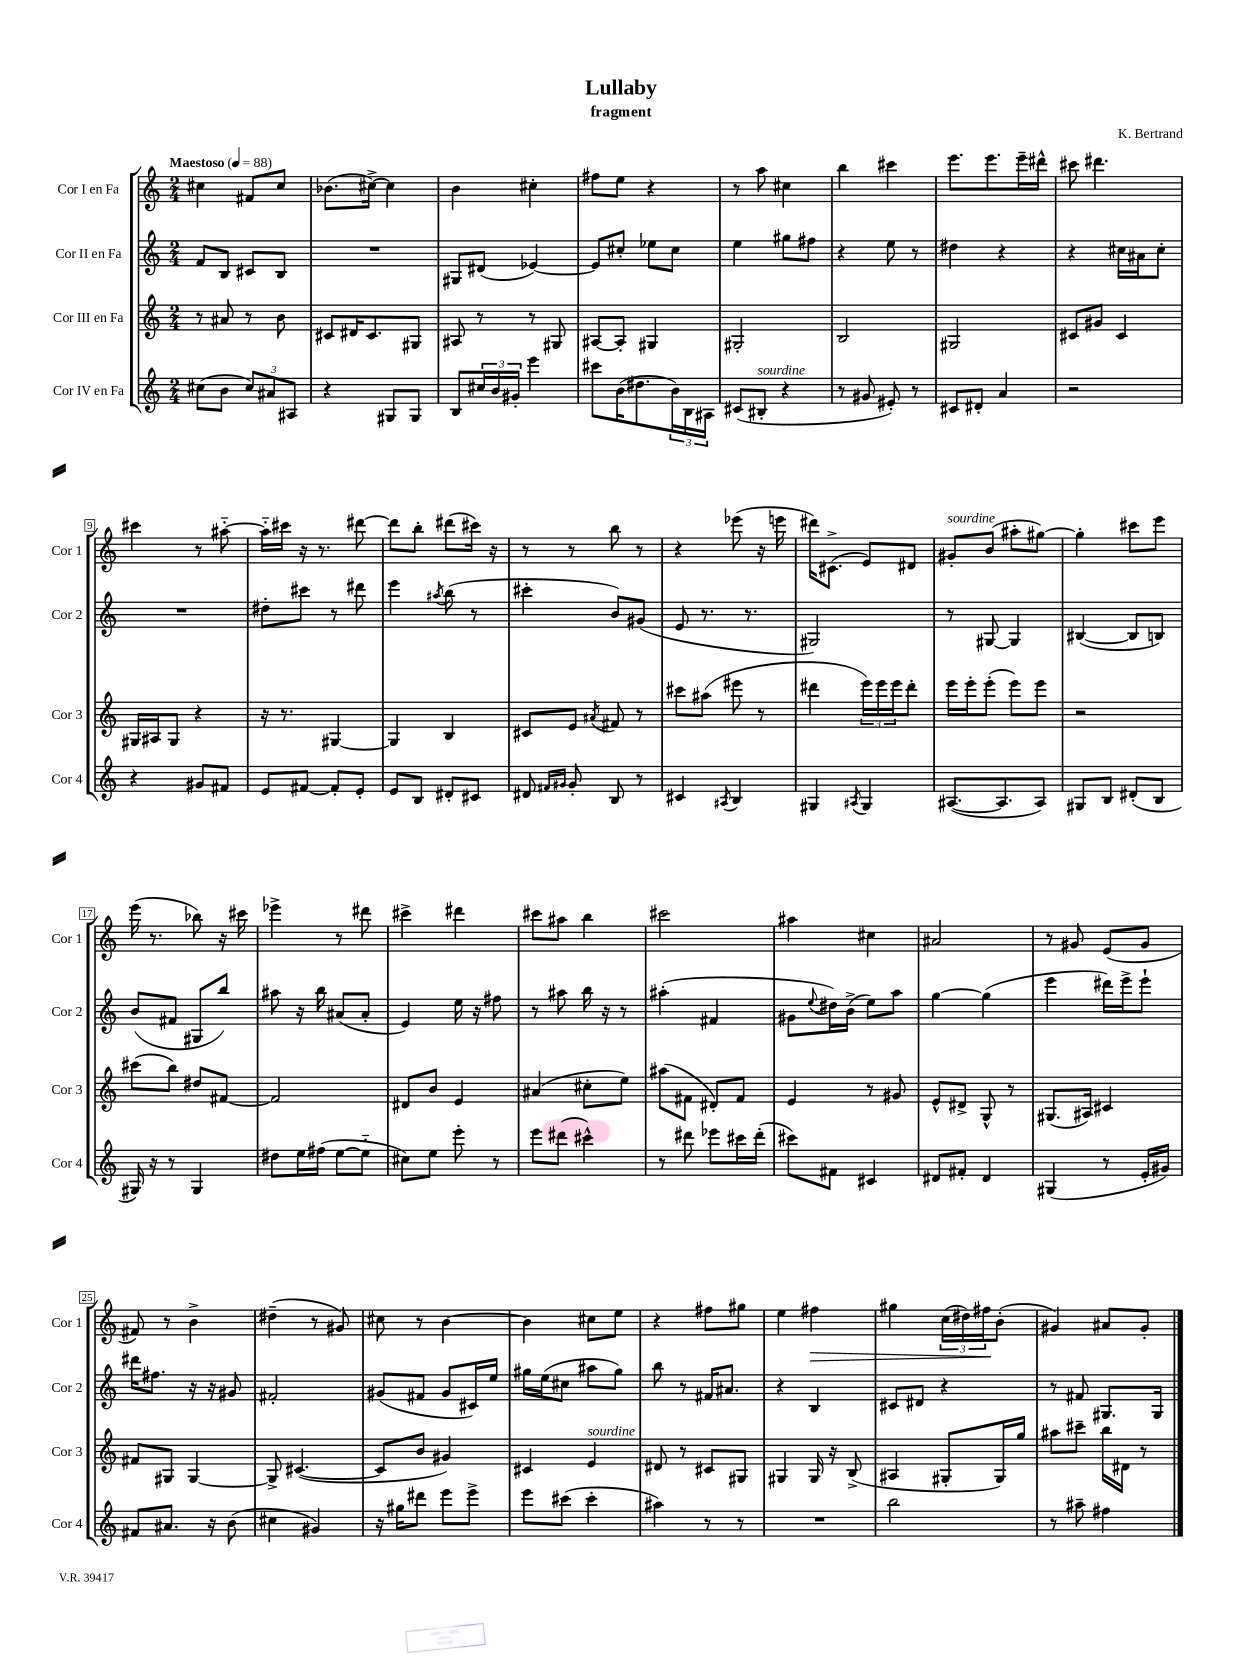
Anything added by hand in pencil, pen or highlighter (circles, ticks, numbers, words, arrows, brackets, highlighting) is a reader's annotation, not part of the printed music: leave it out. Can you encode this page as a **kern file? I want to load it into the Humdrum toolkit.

**kern	**kern	**kern	**kern	**dynam
*part4	*part3	*part2	*part1	*part1
*staff4	*staff3	*staff2	*staff1	*staff1
*I"Cor IV en Fa	*I"Cor III en Fa	*I"Cor II en Fa	*I"Cor I en Fa	*
*I'Cor 4	*I'Cor 3	*I'Cor 2	*I'Cor 1	*
*clefG2	*clefG2	*clefG2	*clefG2	*
*k[]	*k[]	*k[]	*k[]	*
*M2/4	*M2/4	*M2/4	*M2/4	*
*MM88	*MM88	*MM88	*MM88	*
=1	=1	=1	=1	=1
!	!	!	!LO:TX:a:B:t=Maestoso	!
(8cc#X\L	8r	8f/L	4cc#X\	.
8b\J	8a#X/	8B/J	.	.
12cc#/L)	8r	8c#X/L	8f#X/L	.
12a#X/	.	.	.	.
.	8b\	8B/J	8cc#/J	.
12A#X/J	.	.	.	.
=2	=2	=2	=2	=2
4r	8c#X/L	2r	(8.b-X\L	.
.	16d#X/K	.	.	.
.	8.c#/	.	[16cc#X^\Jk)	.
8G#X/L	.	.	4cc#\]	.
8G#/J	8G#X/J	.	.	.
=3	=3	=3	=3	=3
8B/L	8A#X/	8G#X/L	4b\	.
24cc#X/L	8r	(8d#X/J	.	.
24b/	.	.	.	.
24g#X'/JJ	.	.	.	.
4eee\	8r	[4e-X/)	4cc#X'\	.
.	8G#X/	.	.	.
=4	=4	=4	=4	=4
8ccc#X\L	[8A#X/L	8e-/L]	8ff#X\L	.
(16b\K	8A#'/J]	8cc#X'/J	8ee\J	.
8.dd#X\	.	.	.	.
.	4G#X/	8ee-X\L	4r	.
24b\L)	.	8cc#\J	.	.
24B\	.	.	.	.
24A#X\JJ	.	.	.	.
=5	=5	=5	=5	=5
(8c#X/L	2G#X'/	4ee\	8r	.
!LO:TX:a:i:t=sourdine	!	!	!	!
8B#X'/J	.	.	8aa\	.
4r	.	8gg#X\L	4cc#X\	.
.	.	8ff#X\J	.	.
=6	=6	=6	=6	=6
8r	2B/	4r	4bb\	.
8g#X/	.	.	.	.
8e#X'/)	.	8ee\	4ccc#X\	.
8r	.	8r	.	.
=7	=7	=7	=7	=7
8c#X/L	2G#X/	4dd#X\	8.eee\L	.
8d#X'/J	.	.	.	.
.	.	.	8.eee\	.
4a/	.	4r	.	.
.	.	.	16eee~\L	.
.	.	.	16ddd#X^^\JJ	.
=8	=8	=8	=8	=8
2r	8c#X/L	4r	8ccc#X\	.
.	8g#X/J	.	4.ddd#X\	.
.	4c#/	16cc#X\LL	.	.
.	.	16a#X\J	.	.
.	.	8cc#'\J	.	.
!!LO:LB:g=z
=9	=9	=9	=9	=9
4r	16G#X/LL	2r	4ccc#X\	.
.	16A#X/J	.	.	.
.	8G#/J	.	.	.
8g#X/L	4r	.	8r	.
8f#X/J	.	.	[8aa#X\	.
=10	=10	=10	=10	=10
8e/L	16r	8dd#X'\L	16aa#\LL]	.
.	8.r	.	16ccc#X\JJ	.
[8f#X/J	.	8ccc#X\J	16r	.
.	.	.	8.r	.
8f#'/L]	[4G#X/	8r	.	.
8e'/J	.	8ddd#X\	[8ddd#X\	.
=11	=11	=11	=11	=11
8e/L	4G#/]	4eee\	8ddd#\L]	.
8B/J	.	.	8bb'\J	.
.	.	8qaa#X/	.	.
8d#X'/L	4B/	(8bb\	(8ddd#X\L	.
8c#X/J	.	8r	16ccc#X\Jk)	.
.	.	.	16r	.
=12	=12	=12	=12	=12
8d#X/	8c#X/L	4ccc#X'\	8r	.
16qqf#X/LL	.	.	.	.
16qqg#X/JJ	.	.	.	.
8g#'/	8e/J	.	8r	.
.	8qa#X/	.	.	.
8B/	8f#X/	8b/L)	8bb\	.
8r	8r	(8g#X/J	8r	.
=13	=13	=13	=13	=13
4c#X/	8ccc#X\L	8e/	4r	.
.	(8aa#X\J	8.r	.	.
8qA#X/	.	.	.	.
4B/	8eee#X\	.	(8eee-X\	.
.	.	8.r	.	.
.	8r	.	16r	.
.	.	.	16eeen\	.
=14	=14	=14	=14	=14
4G#X/	4ddd#X\	2G#X/)	16ddd#X\KL)	.
.	.	.	(8.c#X^\J	.
8qA#X/	.	.	.	.
4G#/	24eee\LL)	.	8e/L)	.
.	24eee\	.	.	.
.	24eee\J	.	.	.
.	8ddd#'\J	.	8d#X/J	.
=15	=15	=15	=15	=15
!	!	!	!LO:TX:a:i:t=sourdine	!
([8.A#X/L	16eee\LL	8r	8g#X'/L	.
.	16eee'\J	.	.	.
.	(8eee'\J	[8G#X/	(8b/J	.
8.A#/]	.	.	.	.
.	8eee\L)	4G#/]	8aa#X'\L	.
8A#/J)	8eee\J	.	[8gg#X\J)	.
=16	=16	=16	=16	=16
8G#X/L	2r	([4B#X/	4gg#'\]	.
8B/J	.	.	.	.
(8d#X'/L	.	8B#/L]	8ccc#X\L	.
8B/J	.	8Bn/J)	8eee\J	.
!!LO:LB:g=z
=17	=17	=17	=17	=17
16G#X/)	(8ccc#X\L	(8b/L	(16eee\	.
16r	.	.	8.r	.
8r	8bb\J)	8f#X/J	.	.
4G#/	8dd#X/L	8G#X/L	8bb-X\)	.
.	[8f#X/J	8bb/J)	16r	.
.	.	.	16ccc#X\	.
=18	=18	=18	=18	=18
8dd#X\L	2f#/]	8aa#X\	4eee-X^\	.
16ee\L	.	16r	.	.
(16ff#X\JJ	.	16bb\	.	.
[8ee\L	.	(8a#X/L	8r	.
8ee\J]	.	8a#'/J	8ddd#X\	.
=19	=19	=19	=19	=19
8cc#X\L)	8d#X/L	4e/)	4ccc#X^\	.
8ee\J	8b/J	.	.	.
8eee'\	4e/	16ee\	4ddd#X\	.
.	.	16r	.	.
8r	.	8ff#X\	.	.
=20	=20	=20	=20	=20
8eee\L	(4a#X/	8r	8ccc#X\L	.
(8ddd#X\J	.	8aa#X\	8aa#X\J	.
4ccc#X^^\)	8cc#X'\L	16bb\	4bb\	.
.	.	16r	.	.
.	8ee\J)	8r	.	.
=21	=21	=21	=21	=21
8r	(8aa#X\L	(4aa#X'\	2ccc#X\	.
8ddd#X\	8f#X\J	.	.	.
8eee-X\L	8d#X'/L)	4f#X/	.	.
16ccc#X\L	8f#/J	.	.	.
(16ddd#'\JJ	.	.	.	.
=22	=22	=22	=22	=22
8ccc#X\L)	4e/	8g#X\L	4aa#X\	.
.	.	8qqee/	.	.
8f#X\J	.	16dd#X\L)	.	.
.	.	(16b^\JJ	.	.
4c#X/	8r	8ee\L)	4cc#X\	.
.	8g#X/	8aa\J	.	.
=23	=23	=23	=23	=23
8d#X/L	8e^^/L	[4gg\	2a#X/	.
8f#X'/J	8d#X^/J	.	.	.
4d#/	8G^^/	(4gg\]	.	.
.	8r	.	.	.
=24	=24	=24	=24	=24
(4G#X/	(8.G#X/L	4eee\	8r	.
.	.	.	8g#X/	.
.	16A#X/Jk)	.	.	.
8r	4c#X/	16ddd#X\LL)	(8e/L	.
.	.	16eee^\J	.	.
16e'/LL	.	8eee`\J	8g#/J	.
16g#X/JJ)	.	.	.	.
!!LO:LB:g=z
=25	=25	=25	=25	=25
8f#X/L	8f#X/L	16ddd#X\KL	8f#X/)	.
.	.	8.ff#X\J	.	.
8.a#X/J	8G#X/J	.	8r	.
.	[4G#/	16r	4b^\	.
16r	.	16r	.	.
(8b\	.	8g#X/	.	.
=26	=26	=26	=26	=26
4cc#X\	8G#^/]	2f#X'/	(4dd#X~\	.
.	([4.c#X/	.	.	.
4g#X/)	.	.	8r	.
.	.	.	8g#X/)	.
=27	=27	=27	=27	=27
16r	8c#/L]	(8g#X/L	8cc#X\	.
16gg#X\KL	.	.	.	.
8ddd#X\J	8b/J	8f#X/J	8r	.
8eee\L	4g#X/)	8g#/L	[4b\	.
8eee^\J	.	16c#X/L)	.	.
.	.	16ee/JJ	.	.
=28	=28	=28	=28	=28
8eee\L	4c#X/	16gg#X\LL	4b\]	.
.	.	(16ee\J	.	.
(8ccc#X\J	.	8cc#X\J	.	.
!	!LO:TX:a:i:t=sourdine	!	!	!
4ccc#'\	4e/	8aa#X\L	8cc#X\L	.
.	.	8gg#\J)	8ee\J	.
=29	=29	=29	=29	=29
4aa#X\)	8d#X/	8bb\	4r	.
.	8r	8r	.	.
8r	8c#X/L	16f#X/KL	8ff#X\L	.
.	.	8.a#X/J	.	.
8r	8G#X/J	.	8gg#X\J	.
=30	=30	=30	=30	=30
2r	4G#X/	4r	4ee\	.
!	!	!	!	!LO:HP:b
.	16G#/	4B/	4ff#X\	>
.	16r	.	.	.
.	(8B^/	.	.	.
=31	=31	=31	=31	=31
2bb\	4A#X/	8c#X/L	4gg#X\	.
.	.	8d#X/J	.	.
.	8G#X'/L	4r	(24cc\LL	.
.	.	.	24dd#X\)	.
.	.	.	24ff#X\J	.
.	16G#/L)	.	(8b'\J	]
.	16gg/JJ	.	.	.
=32	=32	=32	=32	=32
8r	8aa#X\L	8r	4g#X/)	.
8aa#X~\	8ccc#X~\J	8f#X/	.	.
4ff#X\	16bb\LL	8.G#X/L	8a#X/L	.
.	16d#X\JJ	.	.	.
.	8r	.	8g#'/J	.
.	.	16G#/Jk	.	.
==	==	==	==	==
*-	*-	*-	*-	*-
